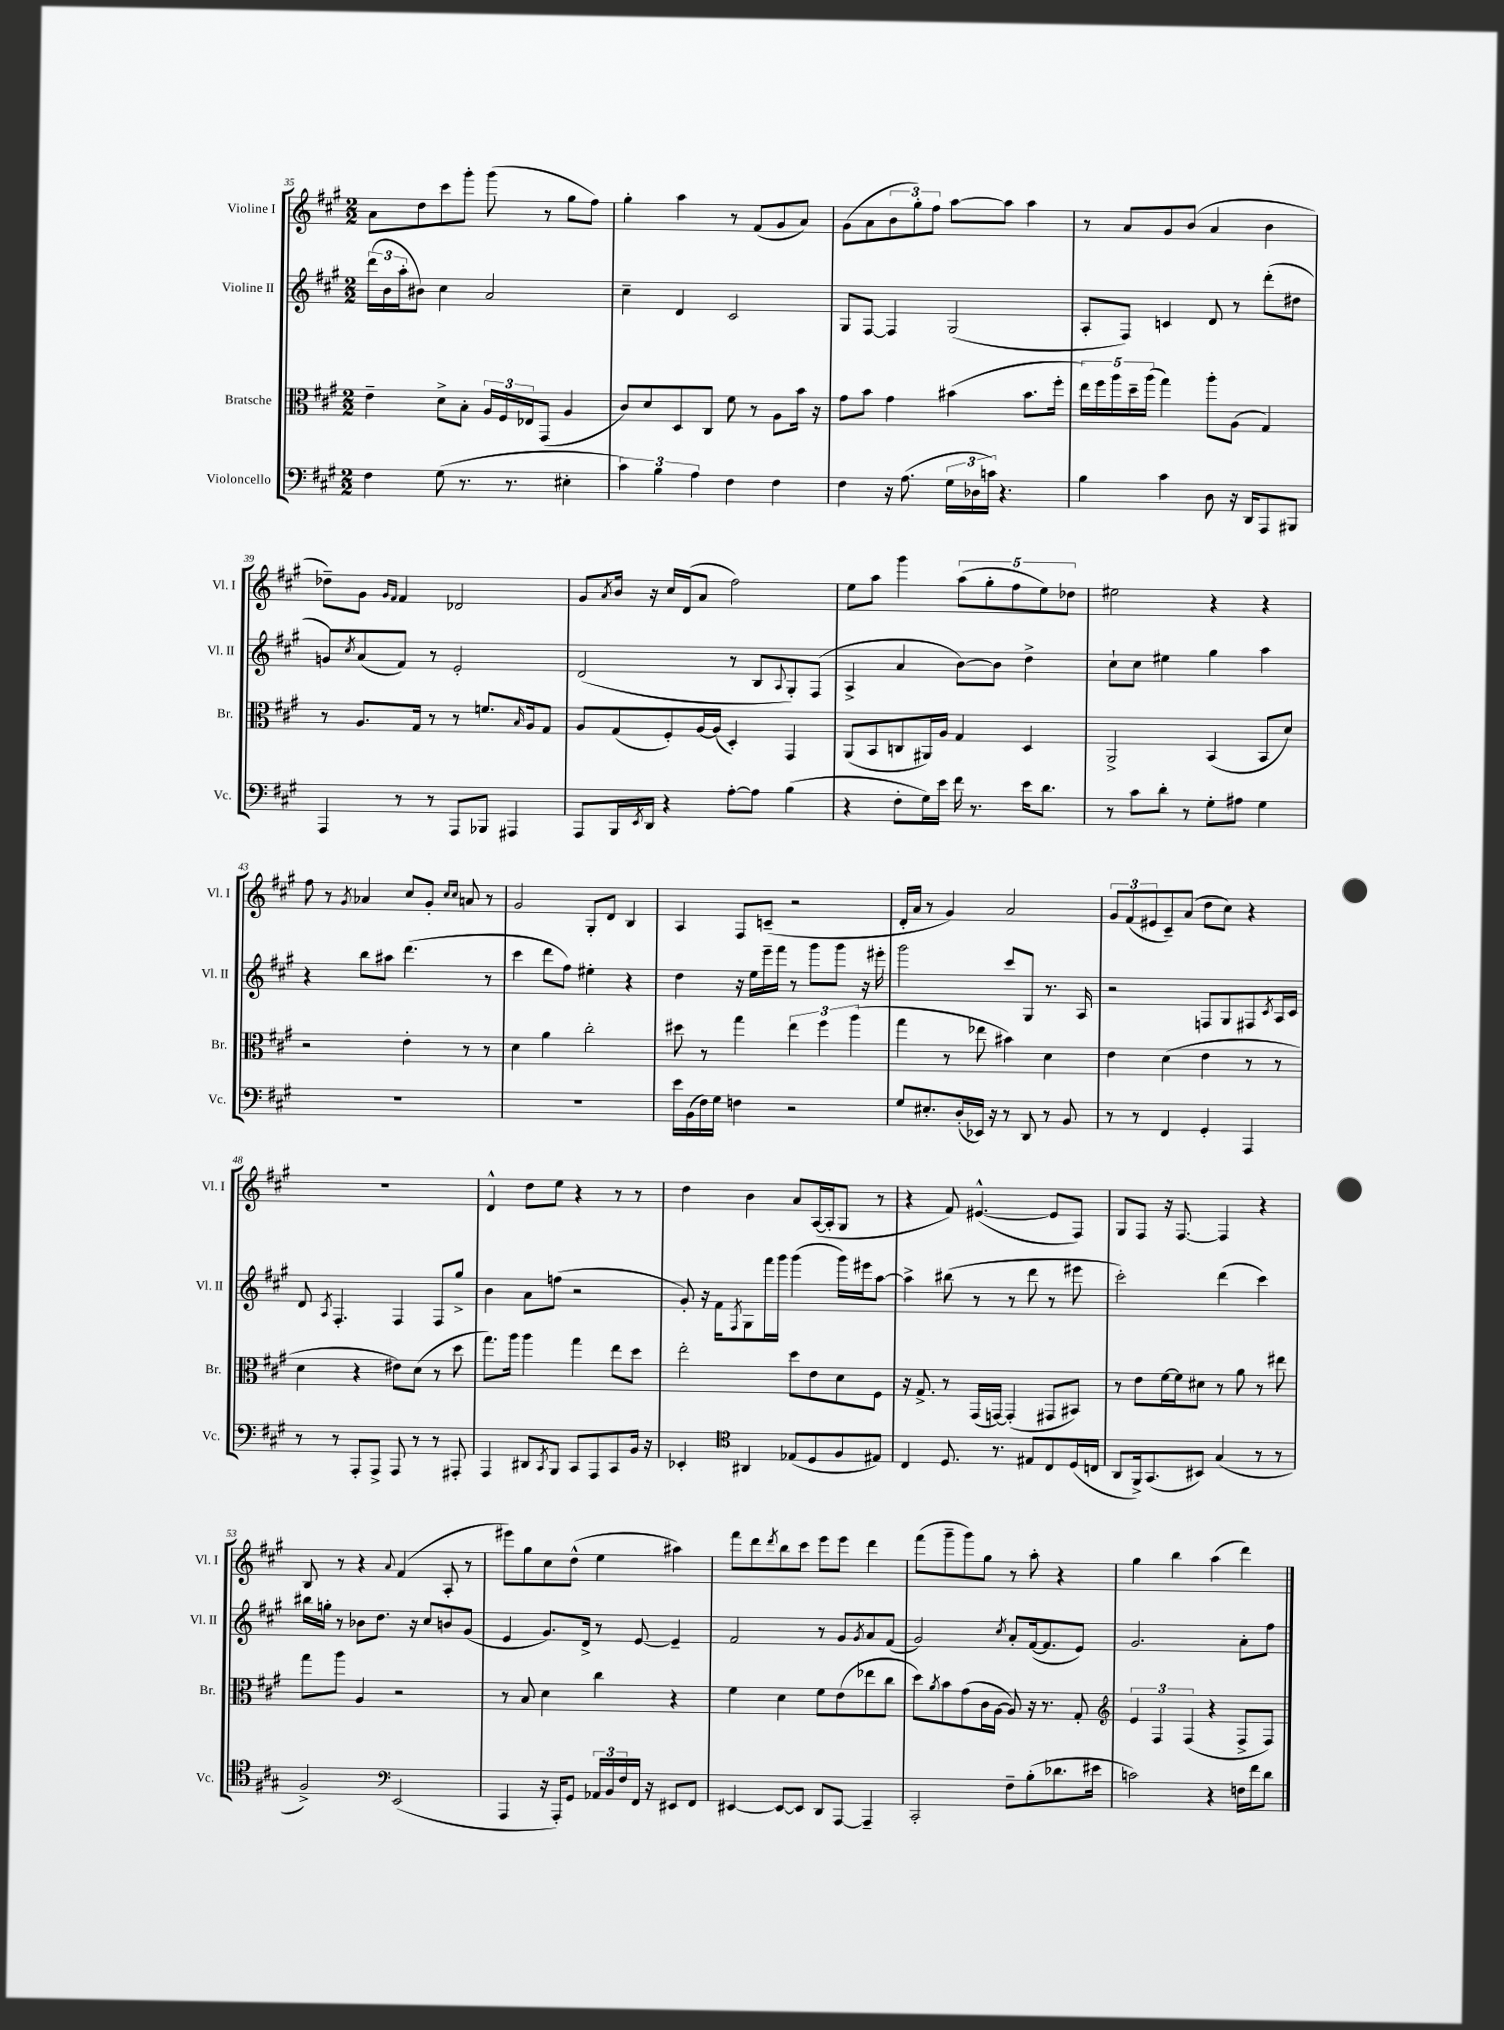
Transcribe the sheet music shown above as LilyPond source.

<<
\new StaffGroup <<
\new Staff = "s0" \with { instrumentName = "Violine I" shortInstrumentName = "Vl. I" } {
    \clef treble \key a \major \numericTimeSignature \time 2/2
    a'8 d''8 cis'''8 gis'''8-. gis'''8( r8 gis''8 fis''8) |
    gis''4-. a''4 r8 fis'8( gis'8 a'8) |
    gis'8( a'8 \tuplet 3/2 { b'8 gis''8-.) fis''8 } a''8~ a''8 a''4 |
    r8 a'8 gis'8 b'8( a'4 b'4 |
    des''8--) gis'8 \grace { gis'16 fis'16 } fis'4 des'2 |
    gis'8 \acciaccatura { a'8 } b'16 r16 cis''16 d'16( a'8 fis''2) |
    e''8 a''8 gis'''4 \tuplet 5/4 { a''8( gis''8-. fis''8 e''8) des''8 } |
    eis''2 r4 r4 |
    fis''8 r8 \acciaccatura { gis'8 } aes'4 cis''8 gis'8-. \grace { cis''16 cis''16 } a'8 r8 |
    gis'2 gis8-. d'8 b4 |
    a4 fis8 c'8--( r2 |
    d'16-. a'16 r8 gis'4) a'2 |
    \tuplet 3/2 { gis'8 fis'8( eis'8 } cis'8--) a'8( d''8 cis''8) r4 |
    R1 |
    d'4-^ d''8 e''8 r4 r8 r8 |
    d''4 b'4 a'8 a16~( a16-. gis8 r8 |
    r4 fis'8) eis'4.~-^( eis'8 fis8) |
    gis8 fis8 r16 fis8.~ fis4 r4 |
    b8 r8 r4 \appoggiatura { a'8 } fis'4( a8-. r8 |
    eis'''8) gis''8 cis''8 d''8-^( e''4 ais''4) |
    fis'''8 d'''8 \acciaccatura { d'''8 } b''8 cis'''8 e'''8 e'''8 d'''4 |
    fis'''8( gis'''8-- gis'''8) gis''8 r8 a''8-. r4 |
    gis''4 b''4 a''4( d'''4) \bar "|." |
}
\new Staff = "s1" \with { instrumentName = "Violine II" shortInstrumentName = "Vl. II" } {
    \clef treble \key a \major \numericTimeSignature \time 2/2
    \tuplet 3/2 { d'''16( b'16 a''16-. } bis'8) cis''4 a'2 |
    cis''4-- d'4 cis'2 |
    gis8 fis8~ fis4 gis2( |
    a8-. fis8) c'4 d'8 r8 d'''8-.( dis''8 |
    g'8) \acciaccatura { cis''8 } a'8( fis'8) r8 e'2-. |
    d'2( r8 b8 \appoggiatura { a8 } gis8-.) fis8( |
    a4-> a'4 b'8~) b'8 d''4-> |
    cis''8-! cis''8 eis''4 gis''4 a''4 |
    r4 b''8 ais''8 d'''4.( r8 |
    cis'''4 d'''8 fis''8) eis''4-. r4 |
    d''4 r16 e''16 e'''16-- fis'''16 r8 gis'''8 gis'''8 r16 eis'''16-. |
    gis'''2 cis'''8 gis8 r8. a16 |
    r2 f8 gis8 fis8 \acciaccatura { cis'8 } a16 cis'16 |
    d'8 \acciaccatura { a8 } fis4.-. fis4 fis8 gis''8-> |
    b'4 a'8 f''8( r2 |
    gis'8-.) r16 fis'16 \acciaccatura { fis8 } gis8 fis'''16 gis'''16 gis'''4( gis'''16) eis'''16 a''8~ |
    a''4-> bis''8( r8 r8 d'''8 r8 eis'''8 |
    cis'''2-.) d'''4( cis'''4) |
    bis''16 g''16-. r8 bes'8 d''8. r16 cis''8 b'8 gis'8( |
    e'4 gis'8.) d'16-> r8 e'8~ e'4-- |
    fis'2 r8 gis'8 \acciaccatura { gis'8 } a'8 fis'8( |
    gis'2) \acciaccatura { cis''8 } a'8-. fis'16~( fis'8. e'8) |
    gis'2. a'8-. fis''8 \bar "|." |
}
\new Staff = "s2" \with { instrumentName = "Bratsche" shortInstrumentName = "Br." } {
    \clef alto \key a \major \numericTimeSignature \time 2/2
    e'4-- d'8-> b8-. \tuplet 3/2 { a16 fis16 ees16 } gis,8( a4 |
    cis'8) d'8 d8 cis8 fis'8 r8 a8 b'16 r16 |
    gis'8 b'8 gis'4 bis'4( bis'8. fis''16-. |
    \tuplet 5/4 { e''16) fis''16 a''16 d''16-- a''16( } gis''4) a''8-. a8( gis4) |
    r8 a8. gis16 r8 r8 f'8. \grace { b16 } a16 gis8 |
    a8 gis8( fis8-.) a16~ a16( d4-.) gis,4 |
    a,8( b,8 c8 ais,16) a16 gis4 d4 |
    a,2-> b,4( b,8 d'8) |
    r2 e'4-. r8 r8 |
    d'4 a'4 cis''2-. |
    dis''8 r8 gis''4 \tuplet 3/2 { e''4 fis''4 a''4( } |
    gis''4 r8 ees''8 bis'4) d'4 |
    e'4 d'4( e'4 r8 r8 |
    d'4 r4 eis'8) d'8( r8 d''8 |
    gis''8.) a''16 a''4 gis''4 e''8 d''8 |
    e''2-. d''8 e'8 d'8 fis8 |
    r16 gis8.-> r8 gis,16( g,16~) g,4-.( gis,8 bis,8) |
    r8 e'8 fis'16~ fis'16 dis'8 r8 a'8 r8 eis''8 |
    gis''8 a''8 a4 r2 |
    r8 b8 d'4 cis''4 r4 |
    fis'4 d'4 fis'8 e'8( ees''8 cis''8 |
    d''8) \acciaccatura { a'8 } b'8 gis'8( cis'16 a16~ a8) r16 r8. gis8-. |
    \clef treble \tuplet 3/2 { e'4 fis4 fis4( } r4 fis8-> fis8) \bar "|." |
}
\new Staff = "s3" \with { instrumentName = "Violoncello" shortInstrumentName = "Vc." } {
    \clef bass \key a \major \numericTimeSignature \time 2/2
    fis4 gis8( r8. r8. eis4-. |
    \tuplet 3/2 { cis'4) b4 a4 } fis4 fis4 |
    fis4 r16 a8.( \tuplet 3/2 { gis16 des16 c'16) } r4. |
    b4 cis'4 d8 r16 d,16 a,,8 bis,,8 |
    a,,4 r8 r8 a,,8 bes,,8 ais,,4 |
    a,,8 b,,16 \acciaccatura { e,8 } d,16 r4 a8~-. a8 b4( |
    r4 fis8-. gis16) e'16 fis'16 r8. e'16 d'8. |
    r8 cis'8 d'8-. r8 gis8-. ais8 gis4 |
    R1 |
    R1 |
    e'16 b,16( fis16) gis16 f4 r2 |
    gis8 eis8.-. d16-.( ees,16) r16 r8 d,8 r8 b,8 |
    r8 r8 fis,4 gis,4-. a,,4 |
    r8 r8 a,,8-. a,,8-> a,,8 r8 r8 ais,,8-. |
    a,,4 dis,8 \acciaccatura { cis,8 } b,,8 cis,8 a,,8 cis,8 b,16 r16 |
    ees,4-. \clef tenor ais,4 ees8( d8 fis8 eis8) |
    cis4 d8. r8. eis8 cis8 d16( c16 |
    a,8 fis,16->) gis,8.( bis,8) gis4( r8 r8 |
    fis2->) \clef bass e,2( |
    a,,4 r16 a,,16-.) gis,8 \tuplet 3/2 { aes,16 b,16 fis16 } fis,16 r16 eis,8 fis,8 |
    eis,4~ eis,8~ eis,8 d,8 a,,8~ a,,4-- |
    cis,2-. fis8-- b8-.( des'8. eis'16 |
    c'2) r4 f16 fis'16 d'8 \bar "|." |
}
>>
>>
\layout { \context { \Score currentBarNumber = #35 } }
